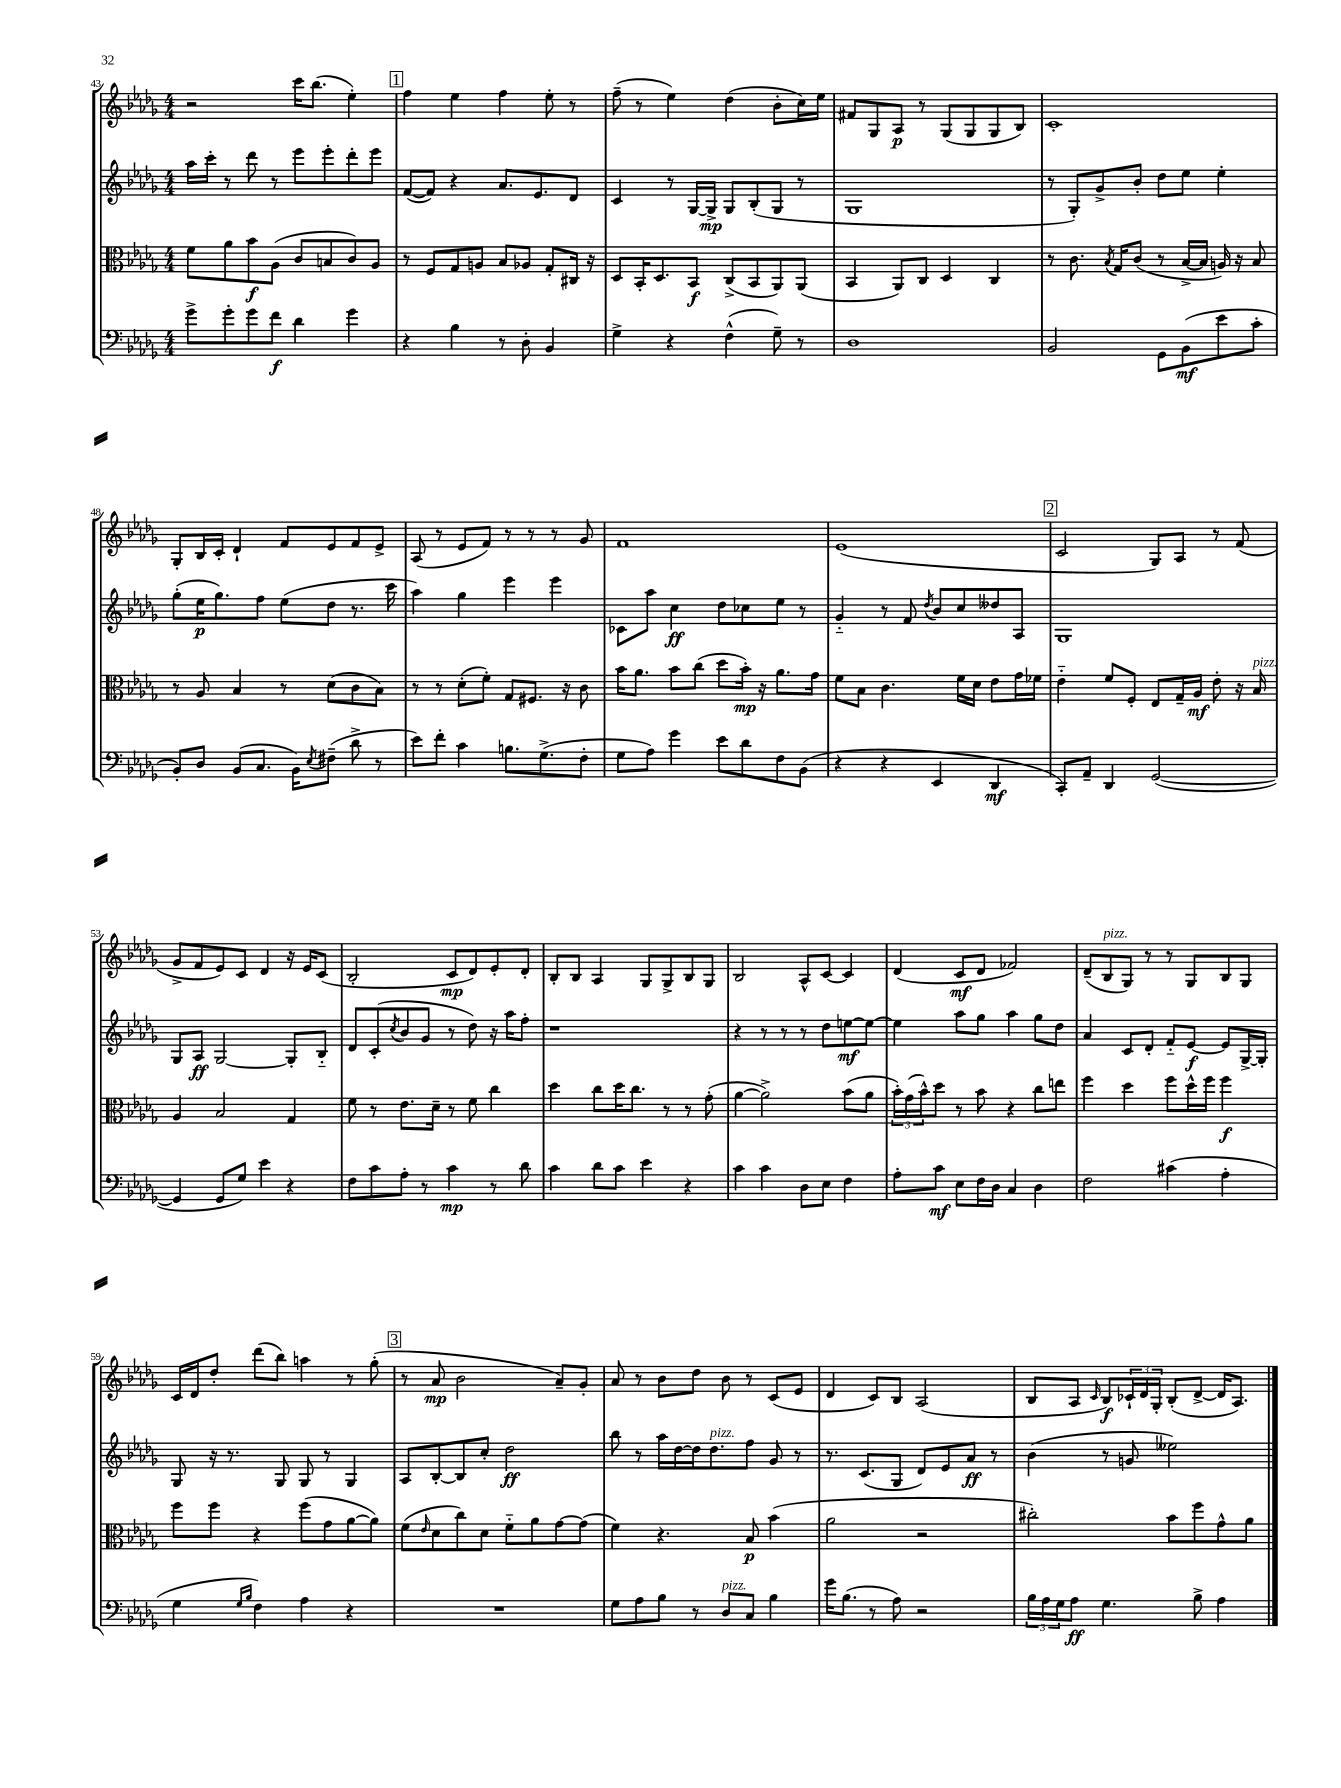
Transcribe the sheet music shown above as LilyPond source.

<<
\new StaffGroup <<
\new Staff = "s0" {
    \clef treble \key des \major \numericTimeSignature \time 4/4
    r2 c'''16 bes''8.( ees''4-.) |
    \mark \markup { \box "1" } f''4 ees''4 f''4 ees''8-. r8 |
    f''8--( r8 ees''4) des''4( bes'8-. c''16) ees''16 |
    fis'8 ges8 aes8\p r8 ges8( ges8 ges8 bes8) |
    c'1-. |
    ges8-. bes16 c'16-. des'4-! f'8 ees'8 f'8 ees'8-> |
    aes8( r8 ees'8 f'8) r8 r8 r8 ges'8 |
    f'1 |
    ees'1( |
    \mark \markup { \box "2" } c'2 ges8) aes8 r8 f'8( |
    ges'8-> f'8 ees'8) c'8 des'4 r16 ees'16 c'8( |
    bes2-. c'8\mp des'8) ees'8-. des'8-. |
    bes8-. bes8 aes4 ges8 ges8-> bes8 ges8 |
    bes2 aes8-^ c'8~ c'4 |
    des'4( c'8\mf des'8 fes'2) |
    des'8--( bes8^\markup { \italic "pizz." } ges8) r8 r8 ges8 bes8 ges8 |
    c'16 des'16 des''8-. des'''8( bes''8) a''4 r8 ges''8-.( |
    \mark \markup { \box "3" } r8 aes'8\mp bes'2 aes'8--) ges'8-. |
    aes'8 r8 bes'8 des''8 bes'8 r8 c'8( ees'8 |
    des'4 c'8) bes8 aes2( |
    bes8 aes8 \grace { c'16 } bes8\f) \tuplet 3/2 { ces'16-! des'16 ges16-. } bes8-.( des'8~-> des'16 aes8.) \bar "|." |
}
\new Staff = "s1" {
    \clef treble \key des \major \numericTimeSignature \time 4/4
    aes''16 c'''16-. r8 des'''8 r8 ees'''8 ees'''8-. des'''8-. ees'''8 |
    \mark \markup { \box "1" } f'8~( f'8) r4 aes'8. ees'8. des'8 |
    c'4 r8 ges16~ ges16->\mp ges8 bes8-.( ges8 r8 |
    ges1 |
    r8 ges8-.) ges'8-> bes'8-. des''8 ees''8 ees''4-. |
    ges''8-.( ees''16\p ges''8.) f''8 ees''8( des''8 r8. c'''16 |
    aes''4) ges''4 ees'''4 ees'''4 |
    ces'8 aes''8 c''4\ff des''8 ces''8 ees''8 r8 |
    ges'4-_ r8 f'8 \acciaccatura { des''8 } bes'8 c''8 deses''8 aes8 |
    \mark \markup { \box "2" } ges1 |
    ges8 aes8\ff ges2~ ges8-. bes8-_ |
    des'8 c'8-.( \acciaccatura { c''8 } bes'8 ges'8 r8 des''8) r16 aes''16 f''8-. |
    r1 |
    r4 r8 r8 r8 des''8 e''8~\mf e''8~ |
    e''4 aes''8 ges''8 aes''4 ges''8 des''8 |
    aes'4 c'8 des'8-. f'8-_ ees'8~\f ees'8 ges16~-> ges16-. |
    ges8 r16 r8. ges8 ges8 r8 ges4 |
    \mark \markup { \box "3" } aes8 bes8~-. bes8 c''8-. des''2\ff |
    bes''8 r8 aes''16 des''16~ des''16 des''8.^\markup { \italic "pizz." } f''8 ges'8 r8 |
    r8. c'8.( ges8 des'8) ees'8 aes'8\ff r8 |
    bes'4( r8 g'8 eeses''2) \bar "|." |
}
\new Staff = "s2" {
    \clef alto \key des \major \numericTimeSignature \time 4/4
    f'8 aes'8 bes'8\f aes8( c'8 b8 c'8) aes8 |
    \mark \markup { \box "1" } r8 f8 ges8 a8 bes8 aes8 ges8-. cis16 r16 |
    des8 bes,16-. des8. bes,8\f c8->( bes,8 aes,8) aes,8( |
    bes,4 aes,8) c8 des4 c4 |
    r8 c'8. \acciaccatura { bes8 } ges16 c'8( r8 bes16~-> bes16 a16) r16 bes8 |
    r8 aes8 bes4 r8 des'8( c'8 bes8) |
    r8 r8 des'8-.( f'8-.) ges8 fis8. r16 c'8 |
    bes'16 aes'8. bes'8 c''8( des''8 bes'16-.\mp) r16 aes'8. ges'16 |
    f'8 bes8 c'4. f'16 des'16 ees'8 ges'16 fes'16 |
    \mark \markup { \box "2" } ees'4-_ f'8 f8-. ees8 ges16-- aes16\mf ees'8-. r16 bes16^\markup { \italic "pizz." } |
    aes4 bes2 ges4 |
    f'8 r8 ees'8. des'16-- r8 f'8 c''4 |
    des''4 c''8 des''16 c''8. r8 r8 ges'8-.( |
    aes'4~ aes'2->) bes'8( aes'8 |
    \tuplet 3/2 { bes'16-.) ges'16( bes'16-^) } des''8 r8 bes'8 r4 c''8 e''8 |
    f''4 des''4 f''8 des''16-^ f''16 f''4\f |
    f''8 f''8 r4 f''8( ges'8 aes'8~ aes'8) |
    \mark \markup { \box "3" } f'8( \grace { ees'16 } des'8 c''8) des'8 f'8-_ aes'8 ges'8~ ges'8( |
    f'4) r4. bes8\p bes'4( |
    aes'2 r2 |
    cis''2-.) bes'8 f''8 ges'8-^ aes'8 \bar "|." |
}
\new Staff = "s3" {
    \clef bass \key des \major \numericTimeSignature \time 4/4
    ges'8-> ges'8-. ges'8 f'8\f des'4 ges'4 |
    \mark \markup { \box "1" } r4 bes4 r8 des8-. bes,4 |
    ges4-> r4 f4-^( ges8--) r8 |
    des1 |
    bes,2 ges,8 bes,8\mf( ees'8 c'8-. |
    bes,8-.) des8 bes,8( c8. bes,16) \acciaccatura { ees8 } fis8--( des'8-> r8 |
    ees'8) f'8-. c'4 b8. ges8.->( f8-. |
    ges8 aes8) ges'4 ees'8 des'8 f8 bes,8( |
    r4 r4 ees,4 des,4\mf |
    \mark \markup { \box "2" } c,8-.) aes,8-- des,4 ges,2~( |
    ges,4 ges,8 ges8) ees'4 r4 |
    f8 c'8 aes8-. r8 c'4\mp r8 des'8 |
    c'4 des'8 c'8 ees'4 r4 |
    c'4 c'4 des8 ees8 f4 |
    aes8-. c'8\mf ees8 f16 des16 c4 des4 |
    f2 cis'4( aes4-. |
    ges4 \grace { ges16 bes16 } f4) aes4 r4 |
    \mark \markup { \box "3" } R1 |
    ges8 aes8 bes8 r8 des8^\markup { \italic "pizz." } c8 bes4 |
    ges'16 bes8.( r8 aes8) r2 |
    \tuplet 3/2 { bes16 aes16 ges16 } aes8\ff ges4. bes8-> aes4 \bar "|." |
}
>>
>>
\layout { \context { \Score currentBarNumber = #43 } }
